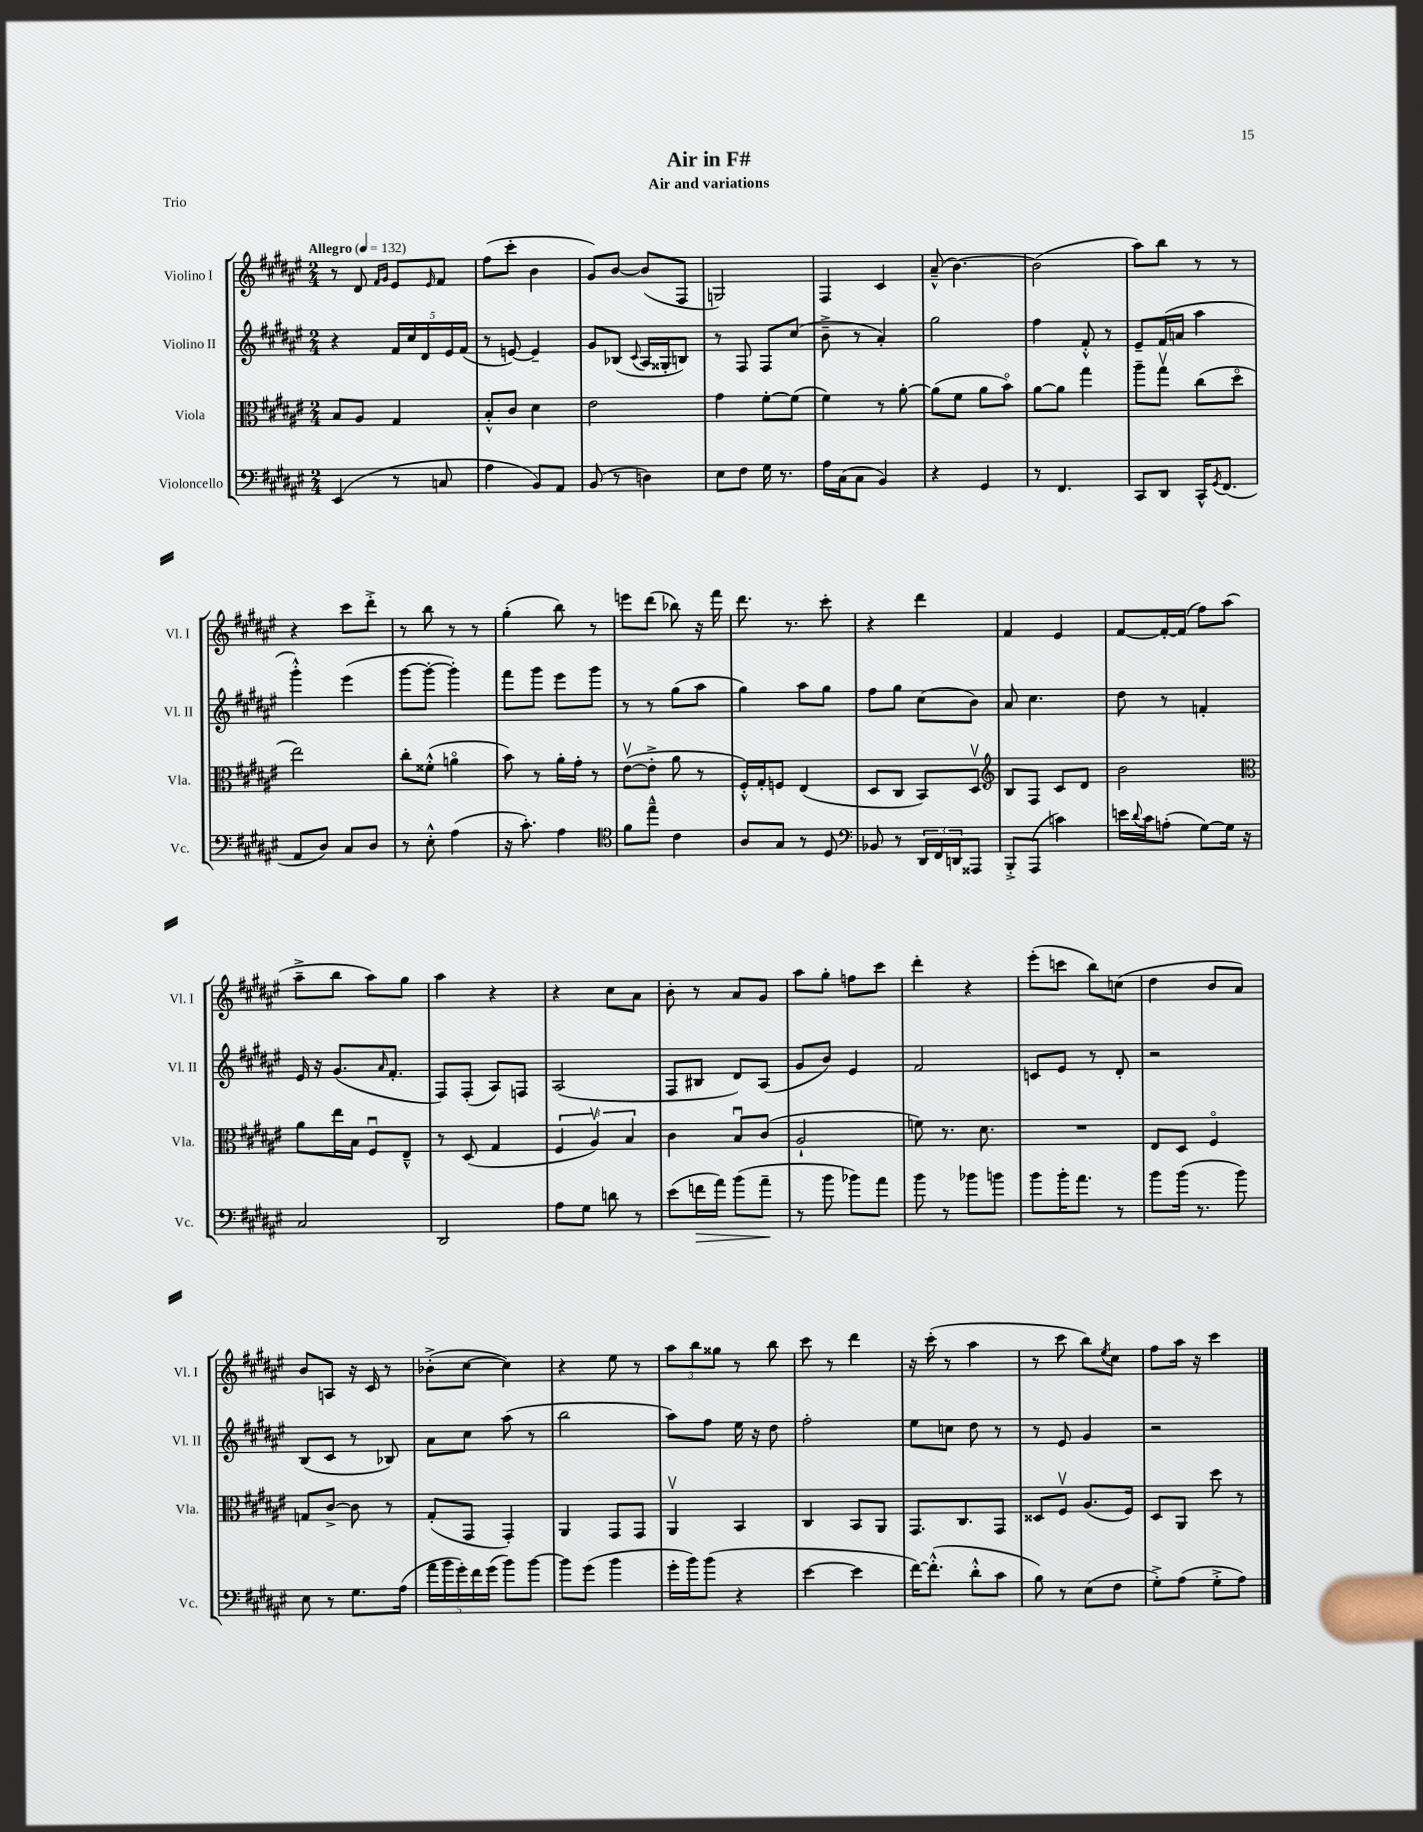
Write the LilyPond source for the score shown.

\header { title = "Air in F#" subtitle = "Air and variations" piece = "Trio" }
<<
\new StaffGroup <<
\new Staff = "s0" \with { instrumentName = "Violino I" shortInstrumentName = "Vl. I" } {
    \clef treble \key fis \major \numericTimeSignature \time 2/4 \tempo "Allegro" 4 = 132
    r8 dis'8 \grace { fis'16 gis'16 } eis'8 \grace { eis'16 } fis'8 |
    fis''8( cis'''8-. b'4 |
    gis'8) b'8~ b'8( fis8 |
    g2) |
    fis4 cis'4 |
    ais'8---^( b'4.~) |
    b'2( |
    ais''8) b''8 r8 r8 |
    r4 cis'''8 dis'''8-.-> |
    r8 b''8 r8 r8 |
    gis''4-.( b''8) r8 |
    e'''8 dis'''8( bes''8) r16 fis'''16 |
    dis'''8. r8. cis'''8-. |
    r4 dis'''4 |
    fis'4 eis'4 |
    fis'8~ fis'16~-. fis'16( fis''8) ais''8( |
    ais''8---> b''8 ais''8) gis''8 |
    ais''4 r4 |
    r4 cis''8 ais'8 |
    b'8-. r8 ais'8 gis'8 |
    ais''8 gis''8-. f''8 cis'''8 |
    dis'''4-. r4 |
    eis'''8-.( c'''8 b''8) c''8( |
    dis''4 b'8 ais'8) |
    b'8 a8 r16 cis'16 r8 |
    bes'8-.->( cis''8~ cis''4) |
    r4 eis''8 r8 |
    \tuplet 3/2 { ais''8 b''8 gisis''8 } r8 b''8 |
    cis'''8 r8 dis'''4 |
    r16 cis'''16-.( r8 ais''4 |
    r8 cis'''8 b''8) \acciaccatura { eis''8 } cis''8 |
    fis''8 ais''16 r16 cis'''4 \bar "|." |
}
\new Staff = "s1" \with { instrumentName = "Violino II" shortInstrumentName = "Vl. II" } {
    \clef treble \key fis \major \numericTimeSignature \time 2/4
    r4 \tuplet 5/4 { fis'16 cis''16 dis'16 eis'16 fis'16( } |
    r8 e'8~) e'4-- |
    gis'8 bes8( \appoggiatura { cis'8 } ais16 gisis16-. b8) |
    r8 fis8 fis8 cis''8( |
    b'8---> r8 ais'4-.) |
    gis''2 |
    fis''4 fis'8-.-^ r8 |
    eis'8-- fis'16( a'16 ais''4 |
    gis'''4-.-^) eis'''4( |
    gis'''8~ gis'''8~-. gis'''4-.) |
    fis'''8 gis'''8 eis'''8 gis'''8 |
    r8 r8 gis''8( ais''8 |
    gis''4) ais''8 gis''8 |
    fis''8 gis''8 cis''8( b'8) |
    ais'8 cis''4. |
    dis''8 r8 f'4-. |
    eis'16 r16 gis'8.( \grace { ais'16 } fis'8.-. |
    fis8) fis8-.( ais8) f8 |
    ais2( |
    fis8 bis8 dis'8) ais8( |
    gis'8 b'8) eis'4 |
    fis'2 |
    c'8 eis'8 r8 dis'8-. |
    r2 |
    b8( cis'8 r8 bes8) |
    ais'8 cis''8 ais''8( r8 |
    b''2 |
    ais''8) fis''8 eis''16 r16 dis''8 |
    fis''2-. |
    eis''8 c''8 dis''8 r8 |
    r8 eis'8 gis'4 |
    r2 \bar "|." |
}
\new Staff = "s2" \with { instrumentName = "Viola" shortInstrumentName = "Vla." } {
    \clef alto \key fis \major \numericTimeSignature \time 2/4
    b8 ais8 gis4 |
    b8-.-^ cis'8 dis'4 |
    eis'2 |
    gis'4 fis'8~-. fis'8( |
    fis'4) r8 ais'8~-. |
    ais'8( fis'8 ais'8 b'8\flageolet) |
    ais'8~ ais'8 gis''4 |
    ais''8-- gis''8\upbow cis''8( dis''8\flageolet |
    eis''2) |
    cis''8-. fisis'8-.-^( a'4\flageolet |
    b'8) r8 ais'16-. gis'16-. r8 |
    eis'8~\upbow( eis'8-.-> ais'8 r8 |
    fis16-.-^) gis16-. f8 eis4( |
    dis8 cis8 b,8) dis8\upbow |
    \clef treble b8 fis8 cis'8 dis'8 |
    b'2 |
    \clef alto ais'8 eis''16 b16 fis8\downbow eis8---^ |
    r8 dis8( gis4 |
    \tuplet 3/2 { fis4 ais4\upbow) b4 } |
    cis'4 b8\downbow cis'8( |
    ais2-! |
    f'8) r8. dis'8. |
    R2 |
    eis8 dis8 fis4\flageolet |
    g8 cis'8~-> cis'8 r8 |
    gis8-.( gis,8 gis,4-.) |
    ais,4 gis,8 gis,8 |
    ais,4\upbow b,4 |
    cis4 b,8 ais,8 |
    gis,8. cis8. gis,8 |
    disis8 fis8\upbow ais8.( fis16) |
    dis8 ais,8 dis''8 r8 \bar "|." |
}
\new Staff = "s3" \with { instrumentName = "Violoncello" shortInstrumentName = "Vc." } {
    \clef bass \key fis \major \numericTimeSignature \time 2/4
    eis,4( r8 c8 |
    ais4 b,8) ais,8 |
    b,8( r8 d4) |
    eis8 fis8 gis16 r8. |
    ais16 cis16( cis8 b,4) |
    r4 gis,4 |
    r8 fis,4. |
    cis,8 dis,8 cis,16-^ \acciaccatura { gis,8 } fis,8.( |
    ais,8 dis8) cis8 dis8 |
    r8 eis8-.-^ ais4( |
    r16 cis'8.-.) ais4 |
    \clef tenor fis'8 eis''8---^ cis'4 |
    ais8 gis8 r8 dis8 |
    \clef bass bes,8 r8 \tuplet 3/2 { dis,16 fis,16 d,16 } aisis,,8 |
    b,,8-.-> ais,,8( c'4) |
    e'16 \appoggiatura { dis'8 } cis'16 a8-.( gis8~) gis16 r16 |
    cis2 |
    dis,2 |
    ais8 gis8 d'8 r8 |
    eis'8( f'16\> ais'16) b'8( ais'8--\! |
    r8 b'8 bes'8) ais'8 |
    b'8 r8 bes'8 b'8 |
    b'8 b'16-. ais'8. r8 |
    b'8 b'16( r8. b'8) |
    eis8 r8 gis8. ais16( |
    \tuplet 5/4 { ais'16 b'16 gis'16-.) fis'16 gis'16( } b'8) b'8~ |
    b'8 gis'8( b'4 |
    gis'16-. b'16) b'8( r4 |
    eis'4~ eis'4 |
    fis'16~) fis'8.-.-^( dis'8-.-^ cis'8 |
    b8) r8 eis8( fis8 |
    gis8-.->) ais8( gis8-.-> ais8) \bar "|." |
}
>>
>>
\layout { \context { \Score \remove "Bar_number_engraver" } }
